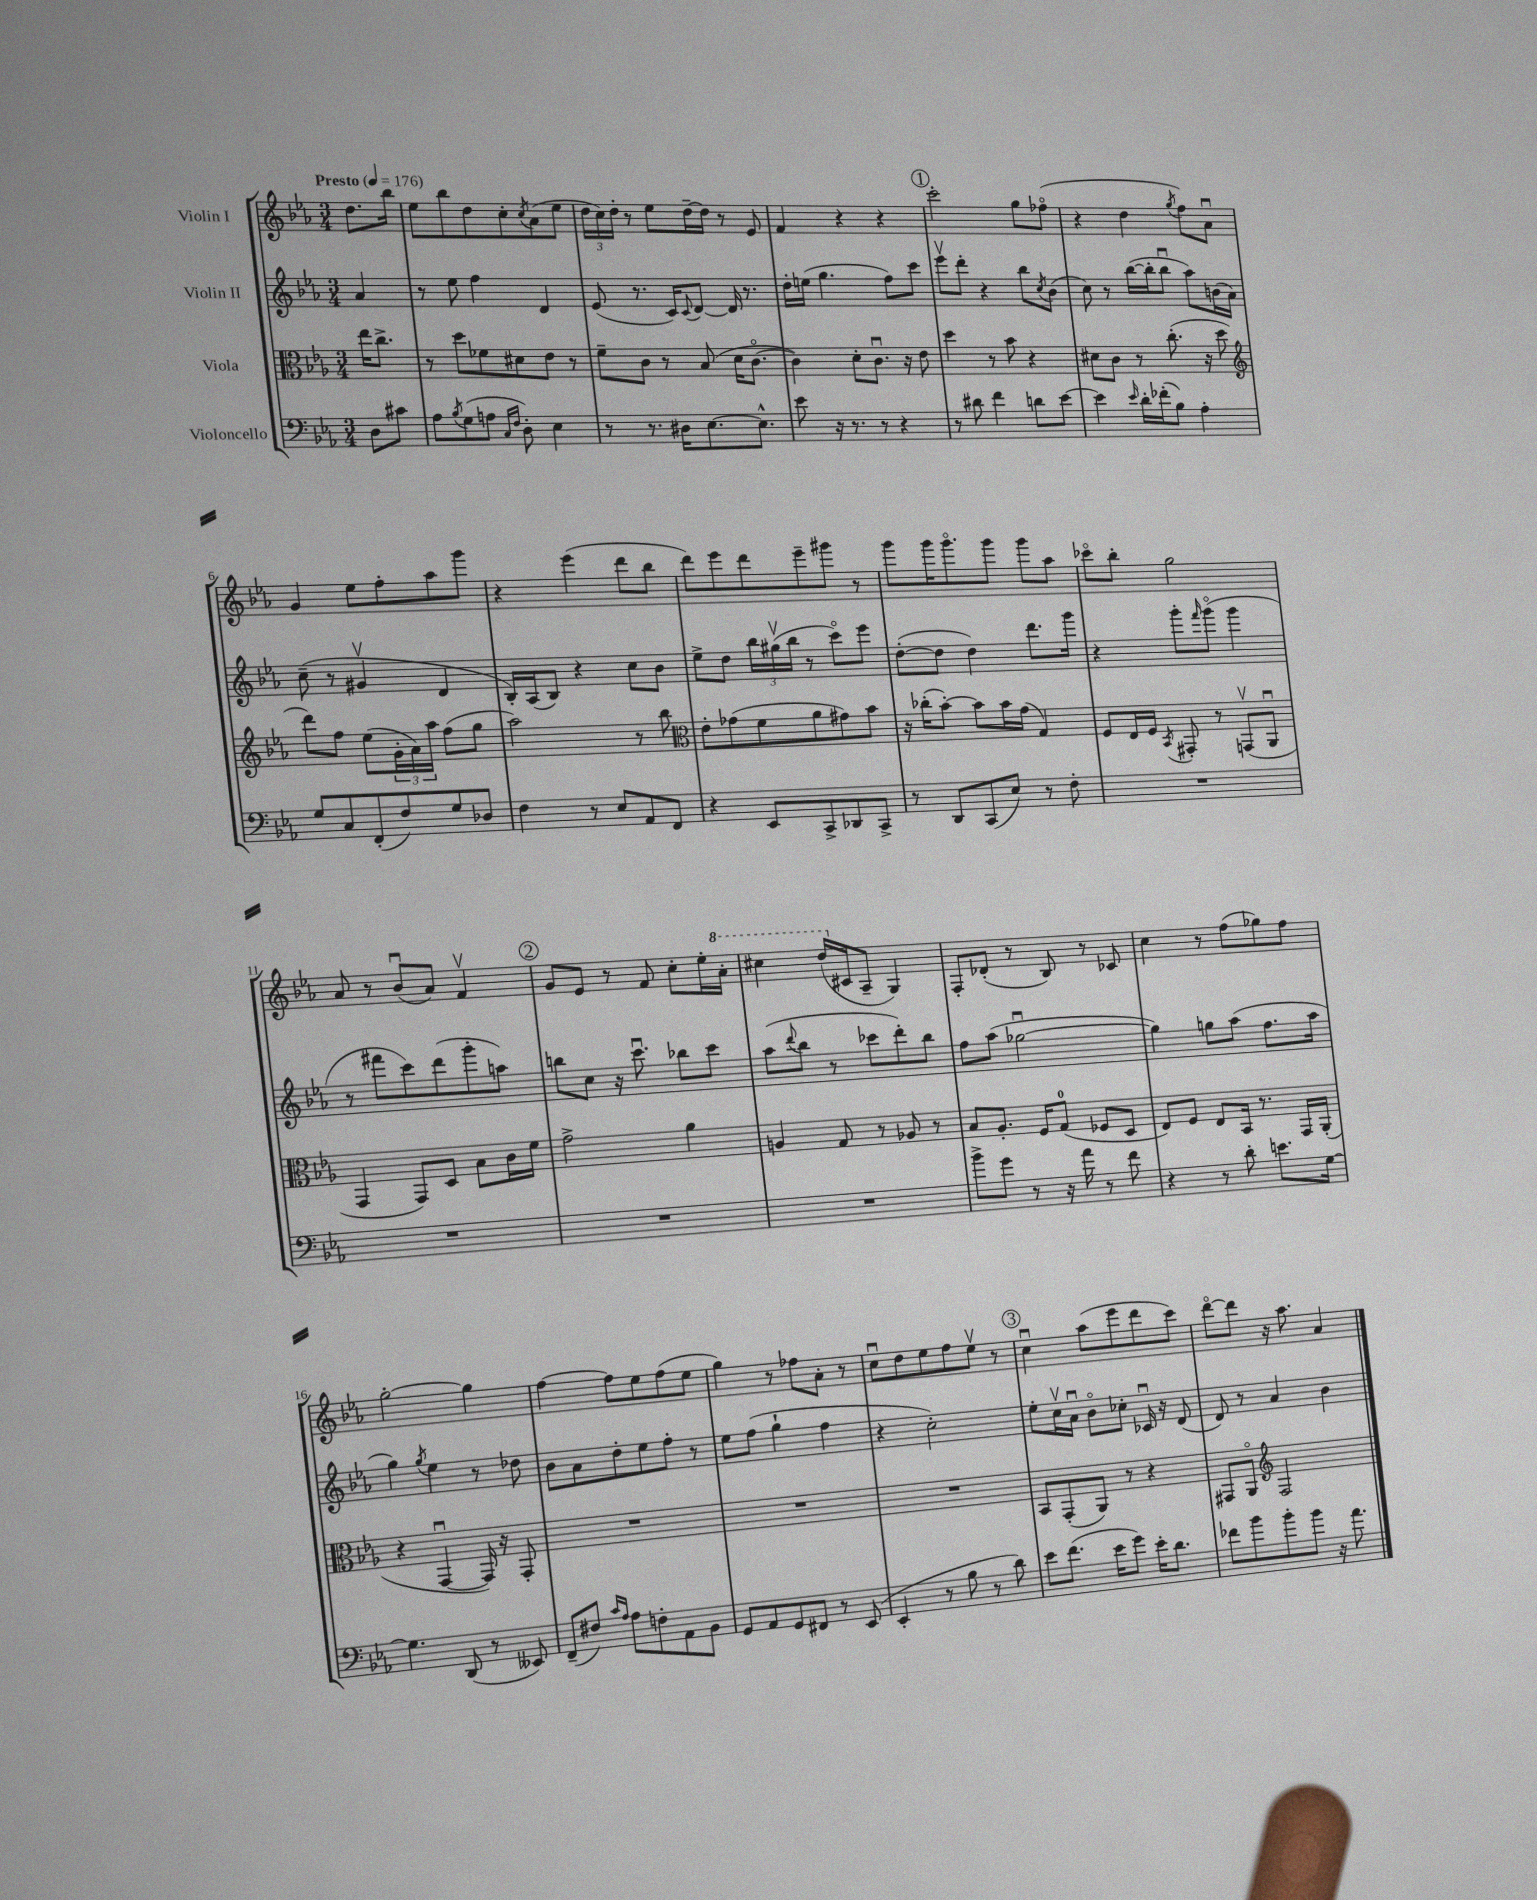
<<
\new StaffGroup <<
\new Staff = "s0" \with { instrumentName = "Violin I" } {
    \clef treble \key ees \major \numericTimeSignature \time 3/4 \partial 4 \tempo "Presto" 4 = 176
    d''8. bes''16 |
    ees''8 bes''8 d''8 c''8-. \acciaccatura { c''8 } aes'8( ees''8 |
    \tuplet 3/2 { d''16 c''16) d''16-. } r8 ees''8 d''16~-- d''16 r8 ees'8 |
    f'4 r4 r4 |
    \mark \markup { \circle "1" } c'''2-. g''8 fes''8\flageolet( |
    r4 d''4 \acciaccatura { g''8 } f''8) aes'8\downbow |
    g'4 ees''8 f''8-. aes''8 g'''8 |
    r4 ees'''4( d'''8 bes''8 |
    d'''8) ees'''8 d'''8 ees'''8-- gis'''8 r8 |
    g'''8 g'''16 g'''8.\flageolet g'''8 g'''8 aes''8 |
    ces'''8\flageolet bes''8-. g''2 |
    aes'8 r8 bes'8\downbow( aes'8) f'4\upbow |
    \mark \markup { \circle "2" } g'8 ees'8 r8 f'8 c''8-. ees''16-. \ottava #1 aes''16-. |
    cis'''4 d'''16( \ottava #0 cis'16 aes8-- g4) |
    f8-. des'8-.( r8 bes8) r8 ces'8 |
    c''4 r8 f''8( ges''8) f''8 |
    g''2~-. g''4 |
    f''4~ f''8 ees''8 f''8( ees''8 |
    g''4) r8 fes''8 aes'8-. r8 |
    c''8\downbow d''8 ees''8 f''8 ees''8\upbow r8 |
    \mark \markup { \circle "3" } c''4\downbow aes''8( ees'''8 d'''8 c'''8) |
    d'''8~\flageolet d'''8 r16 aes''8. aes'4 \bar "|." |
}
\new Staff = "s1" \with { instrumentName = "Violin II" } {
    \clef treble \key ees \major \numericTimeSignature \time 3/4 \partial 4
    aes'4 |
    r8 ees''8 f''4 d'4 |
    ees'8( r8. c'16) \appoggiatura { c'8 } d'8~ d'16 r8. |
    d''16-. e''16( g''4. f''8) c'''8 |
    \mark \markup { \circle "1" } ees'''8\upbow d'''8-. r4 bes''8 \acciaccatura { c''8 } bes'8( |
    c''8) r8 bes''16~( bes''16-. bes''8\downbow aes''8) b'16( aes'16) |
    c''8--( r8 gis'4\upbow d'4 |
    bes16-.) aes16( bes8) r4 c''8 bes'8 |
    ees''8-> d''8 \tuplet 3/2 { bes''16 gis''16\upbow( bes''16 } r8 c'''8\flageolet) ees'''8 |
    d''8~-.( d''8 d''4) d'''8. g'''16 |
    r4 g'''8-. \grace { f'''16 } g'''8\flageolet( g'''4 |
    r8 fis'''8 c'''8) d'''8( g'''8-. a''8) |
    \mark \markup { \circle "2" } b''8 c''8 r16 c'''8.\downbow bes''8 c'''8 |
    aes''8( \appoggiatura { d'''8 } bes''8 r8 ces'''8 d'''8-.) bes''8 |
    f''8 aes''8( ges''2~\downbow |
    ges''4) g''8 aes''8( f''8. aes''16 |
    g''4) \acciaccatura { g''8 } ees''4 r8 des''8 |
    bes'8 aes'8 d''8-. ees''8 f''8-. r8 |
    ees''8 f''8( g''4-! f''4 |
    r4 c''2-.) |
    \mark \markup { \circle "3" } ees''8-. c''16\upbow aes'16\downbow bes'8\flageolet ces''8-. ces'16\downbow r16 d'8( |
    d'8) r8 aes'4 bes'4 \bar "|." |
}
\new Staff = "s2" \with { instrumentName = "Viola" } {
    \clef alto \key ees \major \numericTimeSignature \time 3/4 \partial 4
    ees''16 c''8.-> |
    r8 d''8 fes'8 dis'8 ees'8 r8 |
    f'8-- c'8 r8 bes8( d'16 c'8.~\flageolet |
    c'4) d'8-. c'8.\downbow r16 ees'8 |
    \mark \markup { \circle "1" } d''4 r8 bes'8 r4 |
    dis'8 c'8 r8 c''8.-.( r16 d''8 |
    \clef treble d'''8) f''8 ees''8( \tuplet 3/2 { g'16-. aes'16) aes''16 } f''8( g''8 |
    aes''2) r8 bes''8 |
    \clef alto ees'8-. ges'8( f'8 aes'8 gis'8) bes'8 |
    r16 ces''16-.( bes'8~-.) bes'8 bes'16 g'16( g4) |
    f8 ees16 f16 \acciaccatura { bes,8 } gis,8-. r8 g,8\upbow( aes,8\downbow |
    g,4 g,8) d8 bes8 c'16 f'16 |
    \mark \markup { \circle "2" } g'2-> aes'4 |
    a4 g8 r8 aes8 r8 |
    bes8 aes8.-. f16 g8-0( fes8 d8 |
    ees8) f8 ees8 bes,16 r8. g,16 aes,16-.( |
    r4 g,4~\downbow g,16) r16 g,8-. |
    R2. |
    R2. |
    R2. |
    \mark \markup { \circle "3" } bes,8 g,8-.( aes,8) r8 r4 |
    gis,8 aes,8\flageolet \clef treble f2 \bar "|." |
}
\new Staff = "s3" \with { instrumentName = "Violoncello" } {
    \clef bass \key ees \major \numericTimeSignature \time 3/4 \partial 4
    d8 cis'8 |
    aes8 \acciaccatura { bes8 } g8( a8 \grace { c16 f16 } d8-.) ees4 |
    r8 r8. dis16 ees8.~ ees8.-^ |
    ees'8 r16 r8. r8 r4 |
    \mark \markup { \circle "1" } r8 dis'8 f'4 d'8 ees'8~ |
    ees'4 \grace { ees'16 } d'16-. fes'16-.( bes8) aes4-. |
    g8 c8 f,8-.( f8) g8 des8 |
    f4 r8 ees8 aes,8 f,8 |
    r4 ees,8 c,8-> des,8 c,8-> |
    r8 d,8 c,8( ees8) r8 f8-. |
    R2. |
    R2. |
    \mark \markup { \circle "2" } R2. |
    R2. |
    bes'8-> g'8 r8 r16 aes'16 r8 f'8 |
    r4 r8 d'8-. e'8. g16~ |
    g4. d,8( r8 eeses,8) |
    f,8--( fis8) \grace { c'16 aes16 } aes8 f8-. aes,8 bes,8 |
    g,8 aes,8 g,8 fis,8 r8 ees,8( |
    ees,4-. r8 bes8 r8 d'8) |
    \mark \markup { \circle "3" } ees'8 f'8.( ees'16 g'8) ees'16-. d'8. |
    fes'8 bes'8 bes'8-. bes'8 r16 aes'8. \bar "|." |
}
>>
>>
